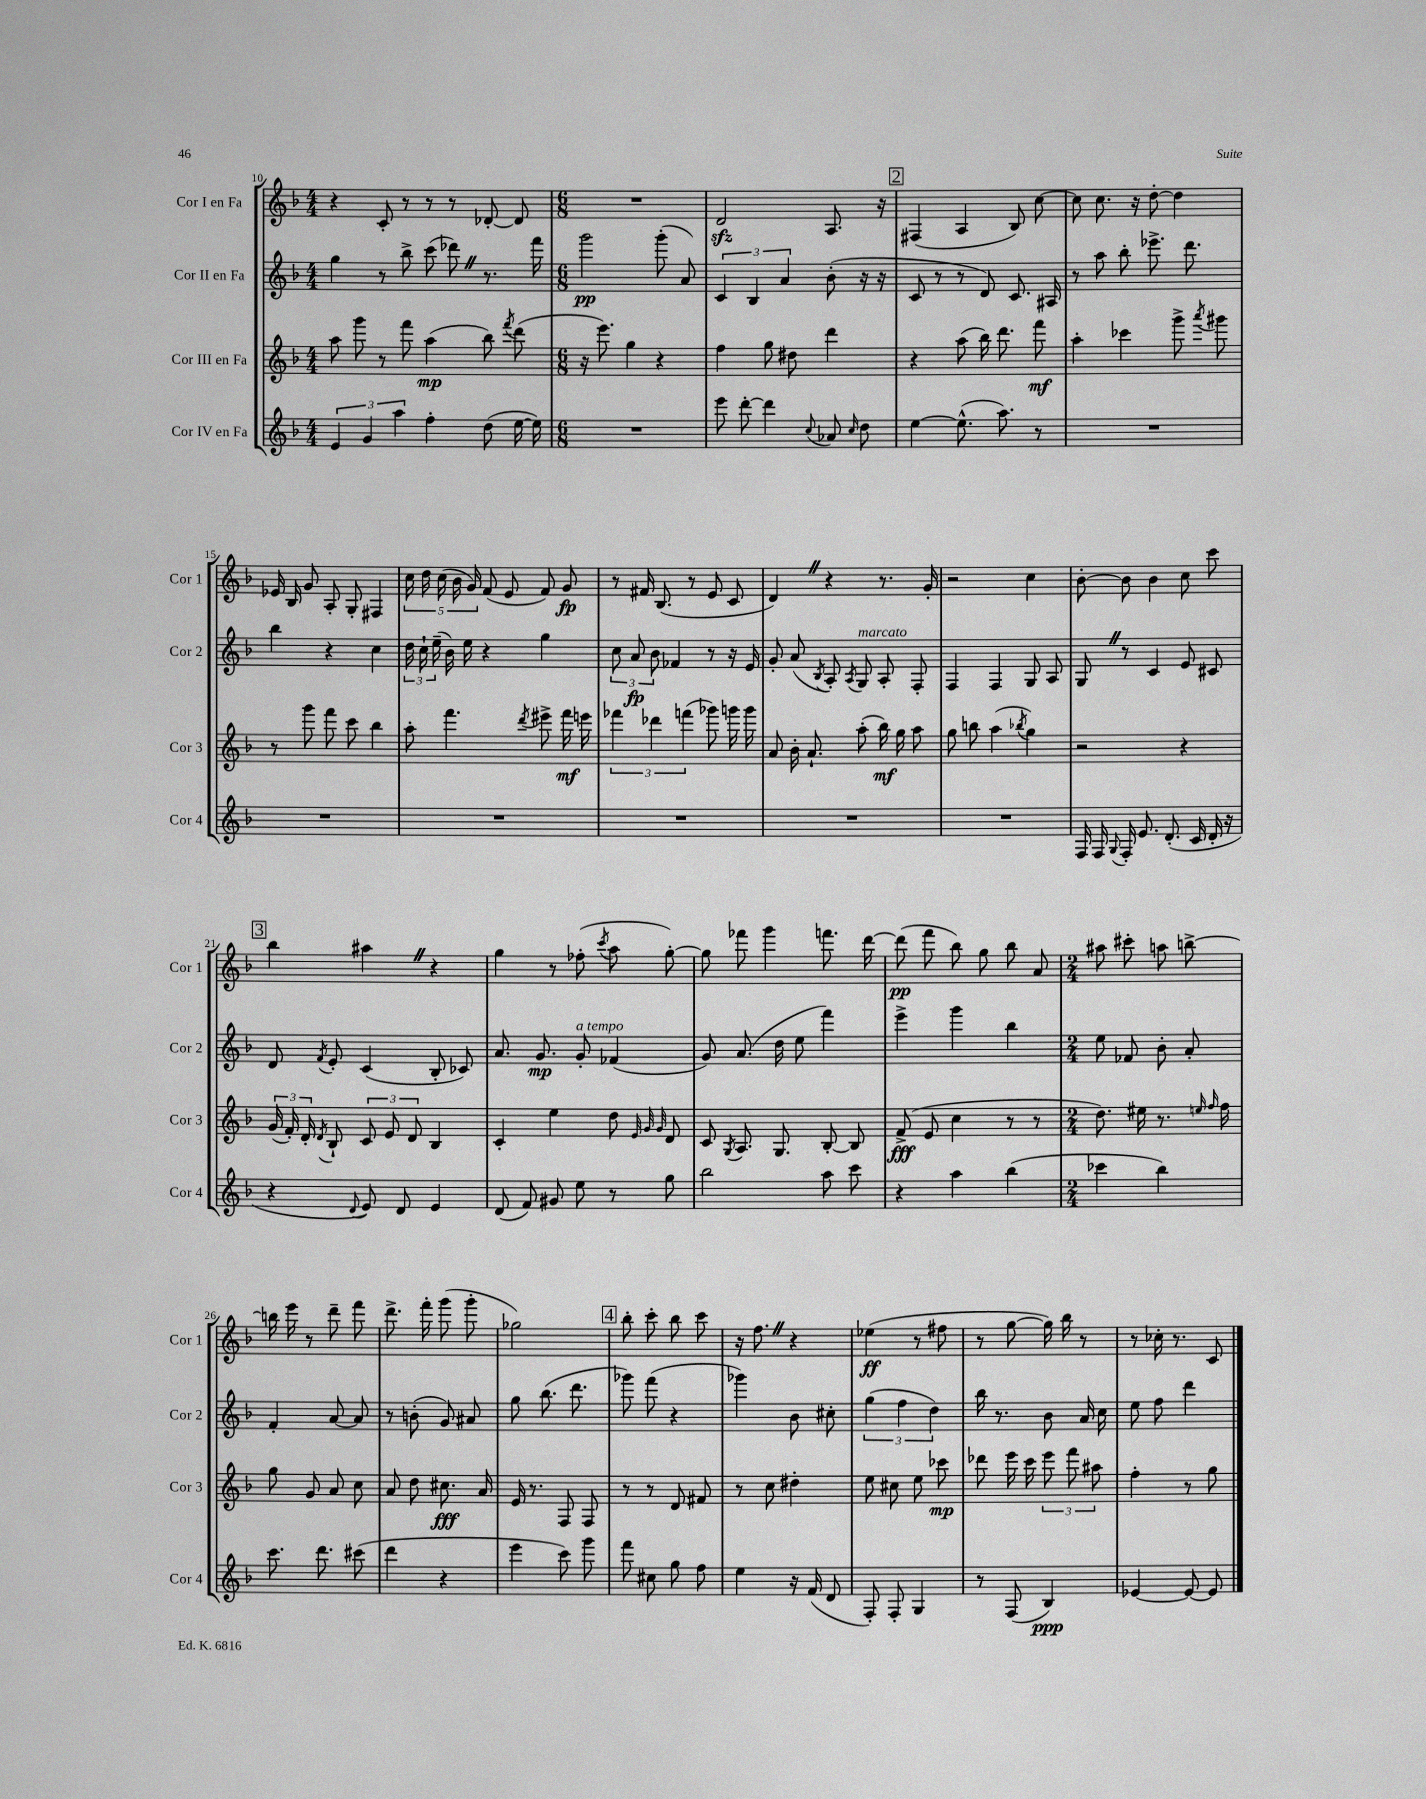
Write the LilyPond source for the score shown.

<<
\new StaffGroup <<
\new Staff = "s0" \with { instrumentName = "Cor I en Fa" shortInstrumentName = "Cor 1" } {
    \clef treble \key f \major \numericTimeSignature \time 4/4
    \autoBeamOff r4 c'8-. r8 r8 r8 des'8~-. des'8 |
    \numericTimeSignature \time 6/8 R2. |
    d'2\sfz a8. r16 |
    \mark \markup { \box "2" } fis4( a4 bes8) c''8~ |
    c''8 c''8. r16 d''8~-. d''4 |
    ees'16 bes16 g'8 a8-. g8-. fis4 |
    \tuplet 5/4 { c''16 d''16 c''16( bes'16 g'16) } f'8( e'8 f'8) g'8\fp |
    r8 fis'16 bes8.( r8 e'8 c'8 |
    d'4) \once \override BreathingSign.text = \markup { \musicglyph "scripts.caesura.straight" } \breathe r4 r8. g'16-. |
    r2 c''4 |
    bes'8~-. bes'8 bes'4 c''8 c'''8 |
    \mark \markup { \box "3" } bes''4 ais''4 \once \override BreathingSign.text = \markup { \musicglyph "scripts.caesura.straight" } \breathe r4 |
    g''4 r8 fes''8-.( \acciaccatura { c'''8 } a''8 g''8~-.) |
    g''8 fes'''8 g'''4 f'''8. d'''16~ |
    d'''8\pp( f'''8 bes''8) g''8 bes''8 a'8 |
    \numericTimeSignature \time 2/4 ais''8 cis'''8-. a''8 b''8~-> |
    b''16 e'''16 r8 d'''8-- f'''8 |
    d'''8.-> f'''16-. g'''8( g'''8-. |
    ges''2) |
    \mark \markup { \box "4" } bes''8-. c'''8-. bes''8 c'''8 |
    r16 f''8. \once \override BreathingSign.text = \markup { \musicglyph "scripts.caesura.straight" } \breathe r4 |
    ees''4\ff( r8 fis''8 |
    r8 g''8~ g''16) bes''16 r8 |
    r8 ces''16-. r8. c'8 \bar "|." |
}
\new Staff = "s1" \with { instrumentName = "Cor II en Fa" shortInstrumentName = "Cor 2" } {
    \clef treble \key f \major \numericTimeSignature \time 4/4
    \autoBeamOff g''4 r8 bes''8-> c'''8( des'''8) \once \override BreathingSign.text = \markup { \musicglyph "scripts.caesura.straight" } \breathe r8. f'''16 |
    \numericTimeSignature \time 6/8 g'''2\pp g'''8-.( a'8) |
    \tuplet 3/2 { c'4 bes4 a'4 } bes'8-.( r16 r16 |
    \mark \markup { \box "2" } c'8 r8 r8 d'8) c'8. ais16 |
    r8 a''8 bes''8-. ees'''8.-> d'''8. |
    bes''4 r4 c''4 |
    \tuplet 3/2 { d''16 c''16-! e''16--( } bes'16) e''16 r4 g''4 |
    \tuplet 3/2 { c''8 a'8\fp bes'8 } fes'4 r8 r16 e'16 |
    g'8-. a'8( \acciaccatura { bes8 } a8-.) \acciaccatura { a8 } g8^\markup { \italic "marcato" } a8-. f8-. |
    f4 f4 g8 a8 |
    g8 \once \override BreathingSign.text = \markup { \musicglyph "scripts.caesura.straight" } \breathe r8 c'4 e'8 cis'8 |
    \mark \markup { \box "3" } d'8 \acciaccatura { f'8 } e'8-. c'4( bes8-. ces'8) |
    a'8. g'8.\mp g'8-.^\markup { \italic "a tempo" } fes'4( |
    g'8) a'8.( d''16 e''8 f'''4) |
    e'''4-> g'''4 bes''4 |
    \numericTimeSignature \time 2/4 e''8 fes'8 bes'8-. a'8-. |
    f'4-. a'8~ a'8 |
    r8 b'8-.( g'8) ais'8 |
    g''8 bes''8.( d'''8. |
    \mark \markup { \box "4" } ges'''8) f'''8( r4 |
    ges'''4) bes'8 cis''8-. |
    \tuplet 3/2 { g''4( f''4 d''4) } |
    bes''16 r8. bes'8 a'16 c''16 |
    e''8 f''8 d'''4 \bar "|." |
}
\new Staff = "s2" \with { instrumentName = "Cor III en Fa" shortInstrumentName = "Cor 3" } {
    \clef treble \key f \major \numericTimeSignature \time 4/4
    \autoBeamOff a''8 g'''8 r8 f'''8 a''4\mp( bes''8) \acciaccatura { f'''8 } d'''8( |
    \numericTimeSignature \time 6/8 r16 e'''8.) g''4 r4 |
    f''4 g''8 dis''8 d'''4 |
    \mark \markup { \box "2" } r4 a''8( bes''16) d'''8. f'''8\mf |
    a''4-. ces'''4 g'''8-> \acciaccatura { a'''8 } gis'''8 |
    r8 g'''8 f'''8 c'''8 bes''4 |
    a''8-. f'''4. \acciaccatura { d'''8 } eis'''8-> f'''16\mf e'''16 |
    \tuplet 3/2 { fes'''4 des'''4 f'''4( } ges'''8) g'''16 g'''16 |
    a'8 bes'16-. a'8.-! a''8-.( bes''16\mf) g''16 a''8 |
    g''8 b''8 a''4( \acciaccatura { bes''8 } g''4) |
    r2 r4 |
    \mark \markup { \box "3" } \tuplet 3/2 { g'16( f'16-.) d'16-. } \acciaccatura { d'8 } bes8-! \tuplet 3/2 { c'8 e'8 d'8 } bes4 |
    c'4-. e''4 d''8 \grace { e'32 g'32 g'32 } d'8 |
    c'8 \acciaccatura { g8 } a8. g8. bes8~-. bes8 |
    f'8->\fff( e'8 c''4 r8 r8 |
    \numericTimeSignature \time 2/4 d''8.) eis''16 r8. \grace { e''16 f''16 } f''16 |
    g''8 g'8 a'8 c''8 |
    a'8 d''8 cis''8.\fff a'16 |
    e'16 r8. f8 f8 |
    \mark \markup { \box "4" } r8 r8 d'8 fis'8 |
    r8 c''8 dis''4-. |
    e''8 cis''8 e''8 ces'''8\mp |
    des'''8 e'''16 c'''16 \tuplet 3/2 { e'''8 f'''8 ais''8 } |
    f''4-. r8 g''8 \bar "|." |
}
\new Staff = "s3" \with { instrumentName = "Cor IV en Fa" shortInstrumentName = "Cor 4" } {
    \clef treble \key f \major \numericTimeSignature \time 4/4
    \autoBeamOff \tuplet 3/2 { e'4 g'4 a''4 } f''4-. d''8( e''16~ e''16) |
    \numericTimeSignature \time 6/8 R2. |
    e'''8 d'''8~-. d'''4 \appoggiatura { c''8 } aes'8 \grace { c''16 } d''8 |
    \mark \markup { \box "2" } e''4~ e''8.-^( a''8.) r8 |
    R2. |
    R2. |
    R2. |
    R2. |
    R2. |
    R2. |
    f16 f16 \appoggiatura { g8 } f16-. e'8. d'8.-.( c'16 d'16-. r16 |
    \mark \markup { \box "3" } r4 \appoggiatura { d'8 } e'8) d'8 e'4 |
    d'8( f'8) gis'8 e''8 r8 g''8 |
    bes''2 a''8 c'''8 |
    r4 a''4 bes''4( |
    \numericTimeSignature \time 2/4 ces'''4 bes''4) |
    c'''8. d'''8. cis'''8( |
    d'''4 r4 |
    e'''4 c'''8) g'''8 |
    \mark \markup { \box "4" } f'''8 cis''8 g''8 f''8 |
    e''4 r16 f'16( d'8 |
    f8-.) f8-. g4 |
    r8 f8( bes4\ppp) |
    ees'4~ ees'8~ ees'8 \bar "|." |
}
>>
>>
\layout { \context { \Score currentBarNumber = #10 } }
